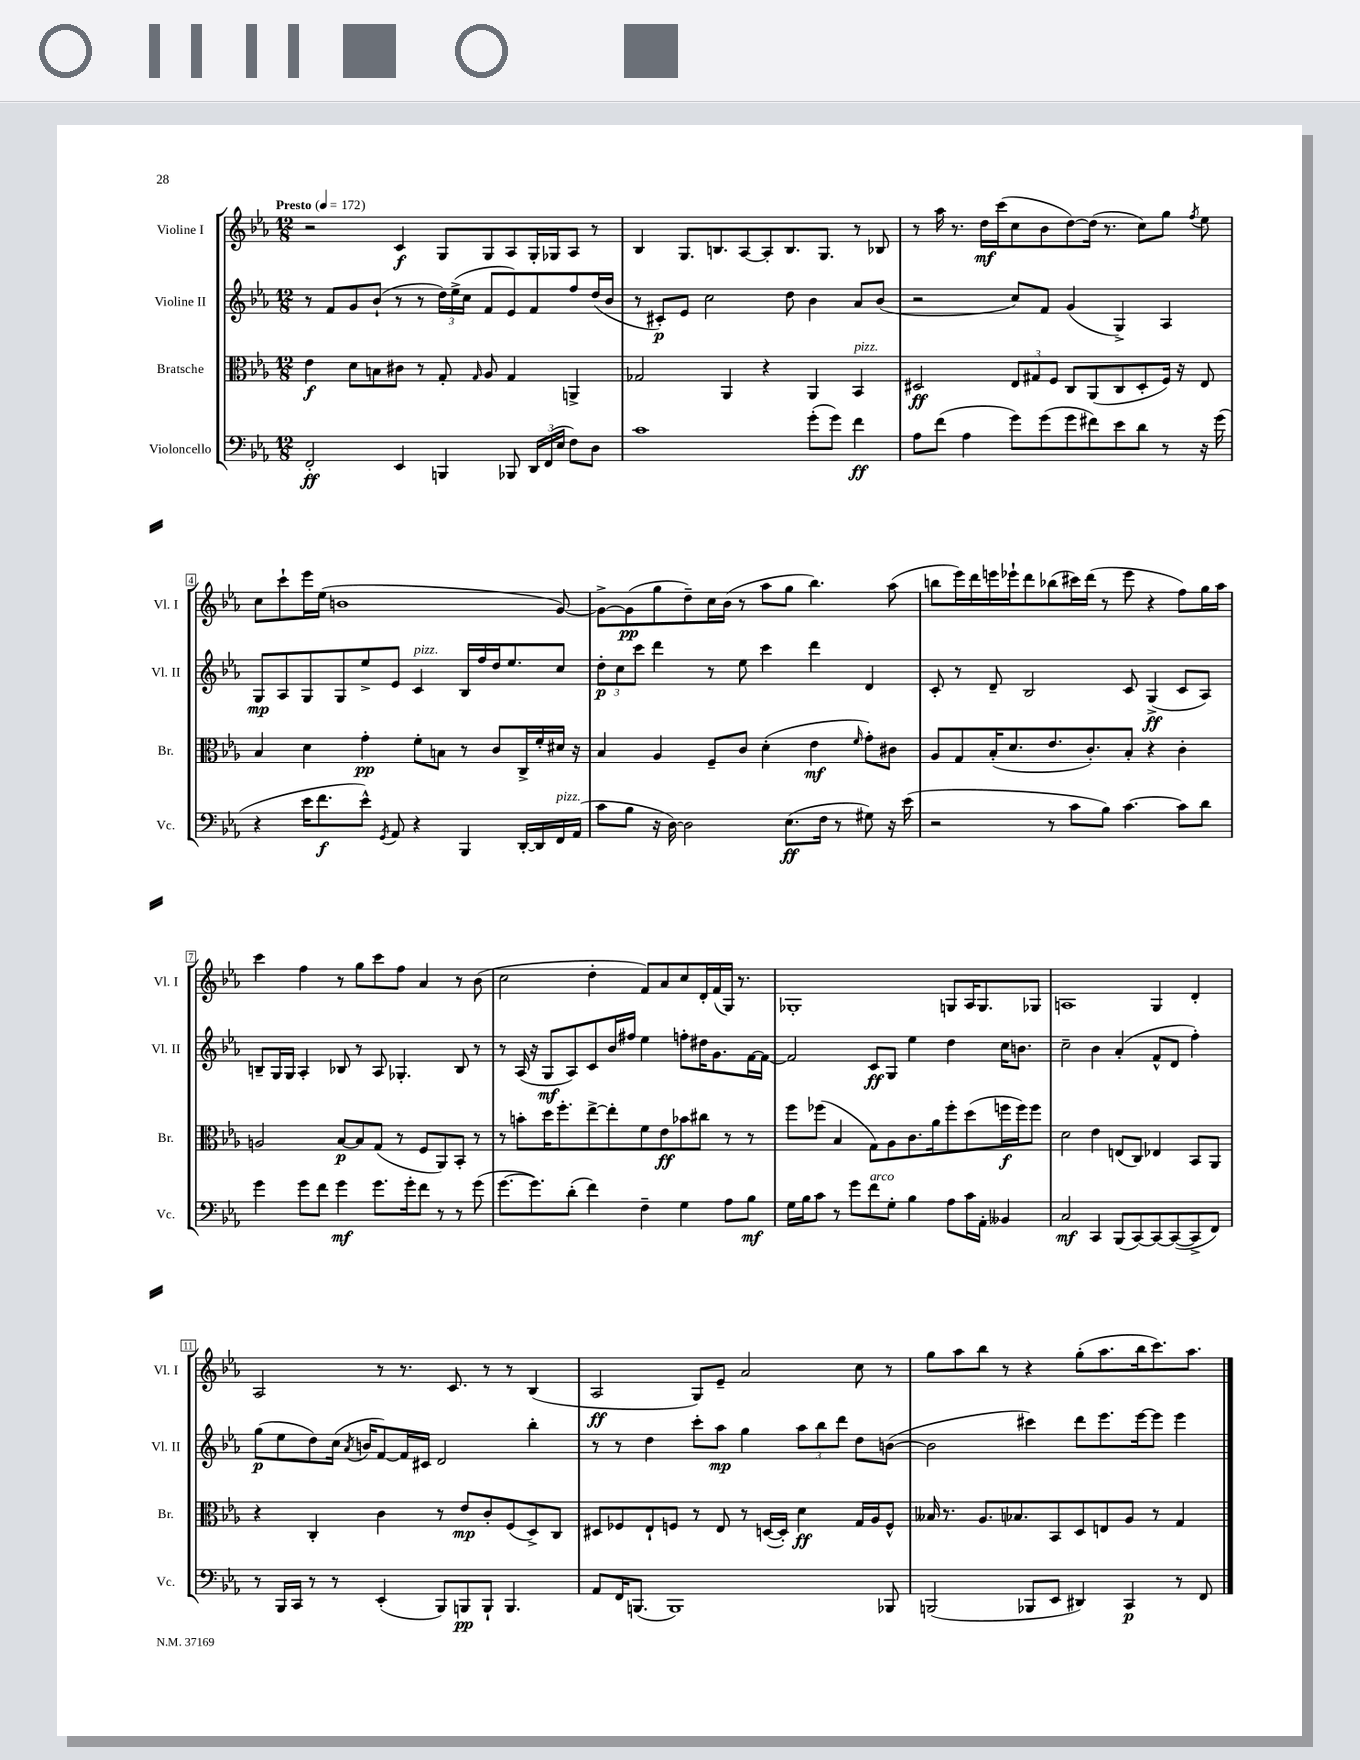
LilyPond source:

<<
\new StaffGroup <<
\new Staff = "s0" \with { instrumentName = "Violine I" shortInstrumentName = "Vl. I" } {
    \clef treble \key ees \major \numericTimeSignature \time 12/8 \tempo "Presto" 4 = 172
    \autoBeamOff r2 c'4\f g8[ g8 aes8 g16-. ges16 aes8] r8 |
    bes4 g8.[ b8. aes8~ aes8-. b8. g8.] r8 bes8 |
    r8 aes''16 r8. d''16[\mf c'''16( c''8 bes'8 d''8~) d''16]( r8. c''8[) g''8] \acciaccatura { f''8 } ees''8 |
    c''8[ c'''8-! ees'''16 ees''16]( b'1 g'8~) |
    g'8[~-> g'8\pp( g''8 d''8--) c''16 bes'16]( r8 aes''8[ g''8] bes''4.) aes''8( |
    b''8[ ees'''16) d'''16 e'''16 ees'''16-! d'''8 bes''8( cis'''16) d'''16]( r8 ees'''8 r4 f''8[) g''16 aes''16] |
    c'''4 f''4 r8 g''8[ c'''8 f''8] aes'4 r8 bes'8( |
    c''2 d''4-. f'8[) aes'8 c''8 d'16-. f'16( g16]) r8. |
    ges1-. g8[ aes16 g8. ges8] |
    a1 g4 d'4-. |
    aes2 r8 r8. c'8. r8 r8 bes4( |
    aes2\ff g8[) ees'8]-- aes'2 c''8 r8 |
    g''8[ aes''8 bes''8] r8 r4 g''8[-.( aes''8. bes''16 c'''8.) aes''8.] \bar "|." |
}
\new Staff = "s1" \with { instrumentName = "Violine II" shortInstrumentName = "Vl. II" } {
    \clef treble \key ees \major \numericTimeSignature \time 12/8
    \autoBeamOff r8 f'8[ g'8 bes'8]-!( r8 r8 \tuplet 3/2 { d''16[) ees''16->( c''16] } f'8[ ees'8) f'8 f''8 d''16( bes'16] |
    r8 cis'8[-.\p) ees'8] c''2 d''8 bes'4 aes'8[ bes'8]( |
    r2 c''8[) f'8] g'4( g4->) aes4 |
    g8[\mp aes8 g8 g8 ees''8-> ees'8] c'4^\markup { \italic "pizz." } bes16[ f''16 d''16 ees''8. c''8] |
    \tuplet 3/2 { d''8[-.\p c''8 c'''8] } d'''4 r8 ees''8 c'''4 d'''4 d'4 |
    c'8-. r8 d'8-- bes2 c'8 g4->\ff( c'8[ aes8]) |
    b8[-- g16 g16] aes4-. bes8 r8 aes8 ges4.-. bes8 r8 |
    r8 aes16( r16 g8[\mf aes8) c'8 bes'16 fis''16] ees''4 f''8[-. dis''16 g'8. f'16~ f'16]~ |
    f'2 c'8[\ff g8] ees''4 d''4 c''16[ b'8.] |
    c''2-- bes'4 aes'4-.( f'8[-^ d'8] f''4-.) |
    g''8[\p( ees''8 d''8) c''16]( \acciaccatura { aes'8 } b'16[ f'8~) f'16 cis'16] d'2 bes''4-. |
    r8 r8 d''4 c'''8[-. aes''8]\mp g''4 \tuplet 3/2 { aes''8[ bes''8 d'''8] } d''8[ b'8]~( |
    b'2 cis'''4) d'''8[ ees'''8. ees'''16~ ees'''8] ees'''4 \bar "|." |
}
\new Staff = "s2" \with { instrumentName = "Bratsche" shortInstrumentName = "Br." } {
    \clef alto \key ees \major \numericTimeSignature \time 12/8
    \autoBeamOff ees'4\f d'8[ b8 cis'8] r8 g8-. \grace { g16 } aes8 g4 a,4-> |
    ges2 aes,4 r4 aes,4 bes,4^\markup { \italic "pizz." } |
    dis2\ff \tuplet 3/2 { ees8[ gis8 f8] } c8[ aes,8( c8 dis8-. f16]) r16 ees8 |
    bes4 d'4 g'4-.\pp f'8[-. b8] r8 c'8[ c16-> f'16-. dis'16] r16 |
    bes4 aes4 f8[-- c'8] d'4-.( ees'4\mf \grace { f'16 } g'8[-.) cis'8] |
    aes8[ g8 bes16-.( d'8. ees'8. c'8.-.) bes8]-. r4 c'4-. |
    a2 bes8[~\p bes8 g8]( r8 f8[ aes,8) bes,8]-. r8 |
    r8 b'8[-. d''16 f''8.-. ees''8~-> ees''8-. f'8 ees'8\ff bes'8 cis''8] r8 r8 |
    f''8[ fes''8]( bes4 g8[) aes8 c'8. aes'16 fes''8-. d''8( f''16\f f''16) f''8] |
    d'2 ees'4 e8[( c8]) ees4 bes,8[ aes,8] |
    r4 c4-. c'4 r8 ees'8[\mp c'8-. f8( d8->) c8] |
    dis8[ fes8 ees8-! f8] r8 ees8 r8 d16[~( d16]-.) d'4\ff g16[ aes16 f8]-^ |
    beses16 r8. aes8.[ bes8. bes,8 d8 e8 aes8] r8 g4 \bar "|." |
}
\new Staff = "s3" \with { instrumentName = "Violoncello" shortInstrumentName = "Vc." } {
    \clef bass \key ees \major \numericTimeSignature \time 12/8
    \autoBeamOff f,2-.\ff ees,4 b,,4 bes,,8 \tuplet 3/2 { d,16[ f,16( ees16] } f8[) d8] |
    c'1 g'8[-.( g'8]) f'4\ff |
    aes8[ f'8]( aes4 g'8[) g'8( g'8 fis'8) ees'8 d'8] r8 r16 g'16( |
    r4 ees'16[ f'8.\f ees'8]-^) \acciaccatura { g,8 } aes,8 r4 bes,,4 d,16[~-. d,16 f,16^\markup { \italic "pizz." } aes,16]( |
    c'8[ bes8] r16 d16~) d2 ees8.[\ff( f16] r8 gis8) r16 ees'16( |
    r2 r8 c'8[ bes8]) c'4.~ c'8[ d'8] |
    g'4 g'8[ f'8] g'4\mf g'8.[ g'16-. f'8] r8 r8 g'8( |
    g'8.[~ g'8.) d'8]-.( f'4) f4-- g4 aes8[ bes8]\mf |
    g16[ bes16 c'8] r8 g'8[ f'8^\markup { \italic "arco" } g8]-. bes4 aes8[ c'16 aes,16]-. beses,4 |
    c2\mf c,4 bes,,8[( c,8~) c,8~ c,8~( c,8-> f,8]) |
    r8 bes,,16[ c,16] r8 r8 ees,4-.( bes,,8[) b,,8\pp b,,8]-! b,,4. |
    aes,8[ f,16 b,,8.]( b,,1) bes,,8 |
    b,,2( bes,,8[ ees,8] dis,4) c,4\p r8 f,8 \bar "|." |
}
>>
>>
\layout { \context { \Score \override BarNumber.stencil = #(make-stencil-boxer 0.1 0.3 ly:text-interface::print) } }
